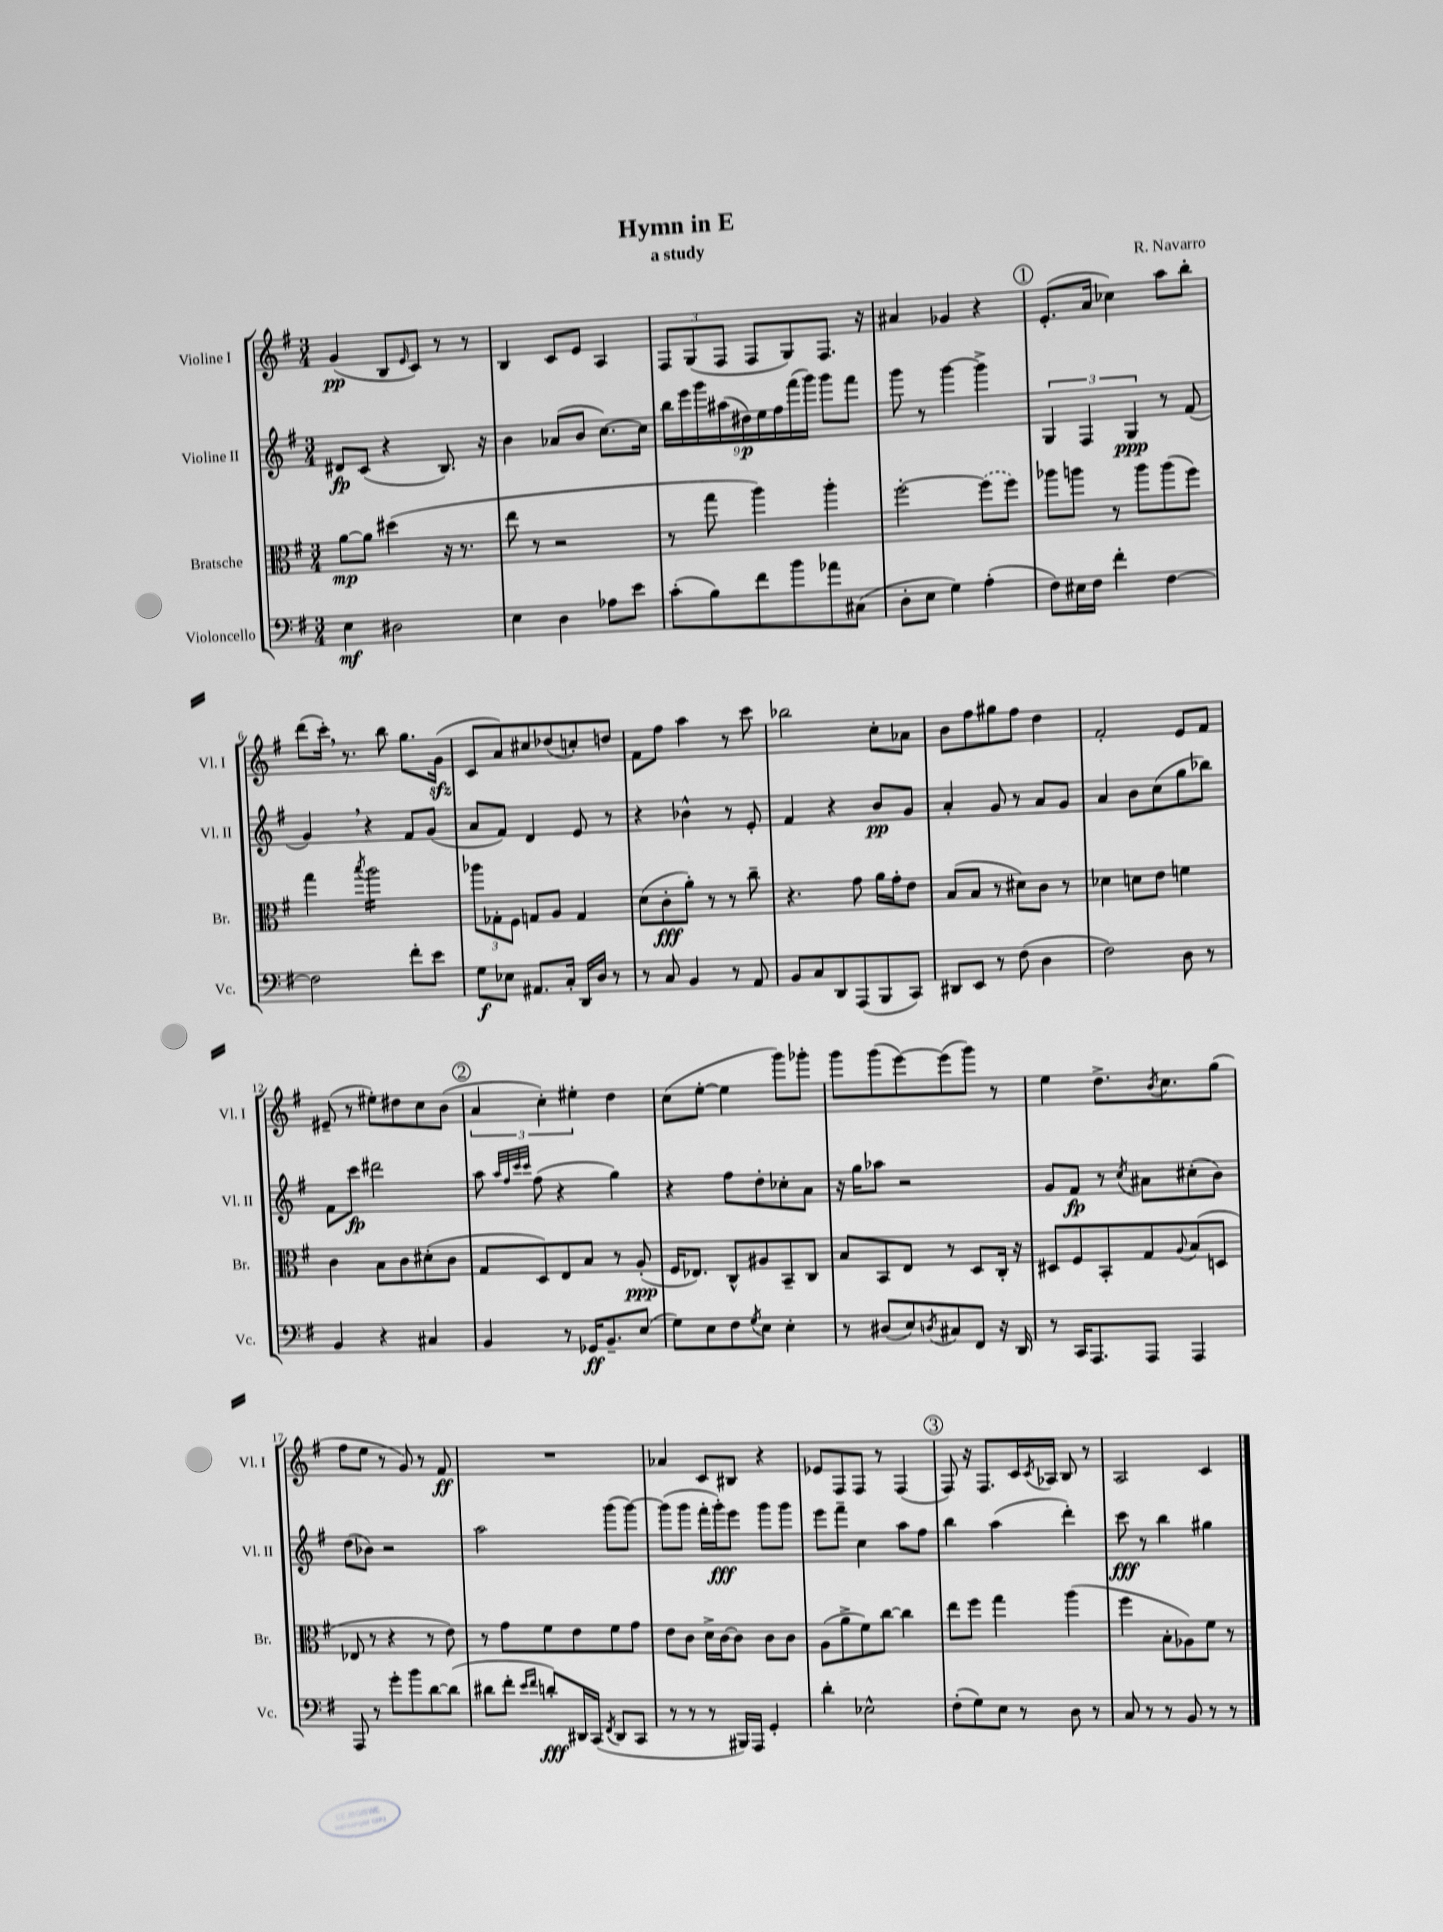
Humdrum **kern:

**kern	**dynam	**kern	**dynam	**kern	**dynam	**kern	**dynam
*part4	*part4	*part3	*part3	*part2	*part2	*part1	*part1
*staff4	*staff4	*staff3	*staff3	*staff2	*staff2	*staff1	*staff1
*I"Violoncello	*	*I"Bratsche	*	*I"Violine II	*	*I"Violine I	*
*I'Vc.	*	*I'Br.	*	*I'Vl. II	*	*I'Vl. I	*
*clefF4	*	*clefC3	*	*clefG2	*	*clefG2	*
*k[f#]	*	*k[f#]	*	*k[f#]	*	*k[f#]	*
*M3/4	*	*M3/4	*	*M3/4	*	*M3/4	*
=1	=1	=1	=1	=1	=1	=1	=1
4E\	mf	[8a\L	mp	8d#X/L	fp	(4g/	pp
.	.	8a\J]	.	(8c/J	.	.	.
2D#X\	.	(4dd#X\	.	4r	.	8B/L	.
.	.	.	.	.	.	16qqe/	.
.	.	.	.	.	.	8c/J)	.
.	.	16r	.	8.B/)	.	8r	.
.	.	8.r	.	.	.	.	.
.	.	.	.	.	.	8r	.
.	.	.	.	16r	.	.	.
=2	=2	=2	=2	=2	=2	=2	=2
4E\	.	8ee\	.	4b\	.	4B/	.
.	.	8r	.	.	.	.	.
4D\	.	2r	.	(8a-X/L	.	8c/L	.
.	.	.	.	8b/J	.	8e/J	.
8A-X\L	.	.	.	[8.cc\L)	.	4A/	.
8e\J	.	.	.	.	.	.	.
.	.	.	.	16cc\Jk]	.	.	.
=3	=3	=3	=3	=3	=3	=3	=3
(8c'\L	.	8r	.	18bb\LL	.	12F#/L	.
.	.	.	.	18eee\	.	.	.
.	.	.	.	.	.	(12G/	.
.	.	.	.	18ggg\	.	.	.
8B\)	.	8gg\	.	.	.	.	.
.	.	.	.	(18aa#X\	.	12F#/J	.
.	.	.	.	18dd#X\)	p	.	.
8f#\	.	4aa\)	.	.	.	8F#/L	.
.	.	.	.	18ee\	.	.	.
.	.	.	.	18ff#\	.	.	.
8b\	.	.	.	.	.	8G/)	.
.	.	.	.	(18fff#\	.	.	.
.	.	.	.	18ggg\JJ)	.	.	.
8a-X\	.	4aa'\	.	8ggg\L	.	8.F#/J	.
(8C#X\J	.	.	.	8fff#\J	.	.	.
.	.	.	.	.	.	16r	.
=4	=4	=4	=4	=4	=4	=4	=4
8D'\L	.	[2ff#'\	.	8ggg\	.	4a#X/	.
8E\J	.	.	.	8r	.	.	.
4G\)	.	.	.	[4ggg\	.	4g-X/	.
(4A'\	.	(8ff#\L]	.	4ggg^\]	.	4r	.
.	.	8ff#\J)	.	.	.	.	.
!!LO:REH:place=s1:t=1
=5	=5	=5	=5	=5	=5	=5	=5
8F#\L)	.	8aa-X\L	.	6G/	.	(8.e'/L	.
16E#X\L	.	8aan\J	.	.	.	.	.
.	.	.	.	6F#/	.	.	.
16F#\JJ	.	.	.	.	.	16a/Jk	.
4f#'\	.	8r	.	.	.	4cc-X\)	.
.	.	.	.	6G/	ppp	.	.
.	.	8aa\L	.	.	.	.	.
[4F#\	.	(8aa\	.	8r	.	8aa\L	.
.	.	8ff#\J)	.	(8f#/	.	8bb'\J	.
!!LO:LB:g=z
=6	=6	=6	=6	=6	=6	=6	=6
2F#\]	.	4gg\	.	4g,/)	.	(8ddd\L	.
.	.	.	.	.	.	16ccc',\Jk)	.
.	.	.	.	.	.	8.r	.
.	.	8qbb/	.	.	.	.	.
*	*	*tremolo	*	*	*	*	*
.	.	16aa\LL	.	4r	.	.	.
.	.	16aa\	.	.	.	.	.
.	.	16aa\	.	.	.	8bb\	.
.	.	16aa\	.	.	.	.	.
8f#'\L	.	16aa\	.	8f#/L	.	8.gg\L	.
.	.	16aa\	.	.	.	.	.
8e\J	.	16aa\	.	(8g/J	.	.	.
.	.	16aa\JJ	.	.	.	(16gzz\Jk	.
*	*	*Xtremolo	*	*	*	*	*
=7	=7	=7	=7	=7	=7	=7	=7
8G\L	f	12aa-X\L	.	8a/L	.	8c/L	.
.	.	12G-X'\	.	.	.	.	.
8E-X\J	.	.	.	8f#/J)	.	8a/)	.
.	.	12F#\J	.	.	.	.	.
8.AA#X/L	.	8Gn/L	.	4d/	.	8cc#X/	.
.	.	8A/J	.	.	.	(8dd-X/	.
16C'/Jk	.	.	.	.	.	.	.
16DD/LL	.	4G/	.	8e/	.	8ccn'/)	.
16D/JJ	.	.	.	.	.	.	.
8r	.	.	.	8r	.	8ddn/J	.
=8	=8	=8	=8	=8	=8	=8	=8
8r	.	(8d\L	.	4r	.	8f#\L	.
8C/	.	8c'\	fff	.	.	8ff#\J	.
4BB/	.	8a'\J)	.	4b-X^^\	.	4aa\	.
.	.	8r	.	.	.	.	.
8r	.	8r	.	8r	.	8r	.
8AA/	.	8cc~\	.	8e'/	.	8ccc\	.
=9	=9	=9	=9	=9	=9	=9	=9
8BB/L	.	4.r	.	4f#/	.	2bb-X\	.
8C/	.	.	.	.	.	.	.
8DD/	.	.	.	4r	.	.	.
(8AAA/	.	8g\	.	.	.	.	.
8BBB/	.	16a\LL	.	8b/L	pp	8cc'\L	.
.	.	16g'\J	.	.	.	.	.
8CC/J)	.	8e\J	.	8g/J	.	8a-X\J	.
=10	=10	=10	=10	=10	=10	=10	=10
8DD#X/L	.	(8B/L	.	4a'/	.	8b\L	.
8EE/J	.	8B/J	.	.	.	8ff#\	.
8r	.	8r	.	8g/	.	8gg#X\	.
(8F#\	.	8d#X\L)	.	8r	.	8ff#\J	.
4D\	.	8c\J	.	8a/L	.	4dd\	.
.	.	8r	.	8g/J	.	.	.
=11	=11	=11	=11	=11	=11	=11	=11
2F#\)	.	4d-X\	.	4a/	.	2f#'/	.
.	.	8dn\L	.	8b\L	.	.	.
.	.	8e\J	.	(8cc\	.	.	.
8D\	.	4fn\	.	8gg\	.	8e/L	.
8r	.	.	.	8bb-X\J)	.	8f#/J	.
!!LO:LB:g=z
=12	=12	=12	=12	=12	=12	=12	=12
4BB/	.	4c\	.	8f#\L	.	(8e#X~/	.
.	.	.	.	8ccc\J	fp	8r	.
4r	.	8B\L	.	2ddd#X\	.	8ee#X'\L)	.
.	.	8c\	.	.	.	8dd#X\	.
4C#X/	.	(8d#X'\	.	.	.	8cc\	.
.	.	8c\J	.	.	.	(8b\J	.
!!LO:REH:place=s1:t=2
=13	=13	=13	=13	=13	=13	=13	=13
4BB/	.	8G/L	.	8aa\	.	6a/	.
.	.	.	.	32qqaa/LLL	.	.	.
.	.	.	.	32qqff#/	.	.	.
.	.	.	.	32qqccc/	.	.	.
.	.	.	.	32qqccc/JJJ	.	.	.
.	.	8D/)	.	(8ff#\	.	.	.
.	.	.	.	.	.	6cc'\)	.
8r	.	8E/	.	4r	.	.	.
.	.	.	.	.	.	6ee#X'\	.
16GG-X/KL	ff	8B/J	.	.	.	.	.
8.BB~/	.	.	.	.	.	.	.
.	.	8r	.	4gg\)	.	4dd\	.
(8E/J	.	(8A'/	ppp	.	.	.	.
=14	=14	=14	=14	=14	=14	=14	=14
8G\L)	.	16F#/KL	.	4r	.	(8cc\L	.
.	.	8.E-X/J)	.	.	.	.	.
8E\	.	.	.	.	.	[8ee'\J	.
8F#\	.	8C^^/L	.	8ff#\L	.	4ee\]	.
8qG/	.	.	.	.	.	.	.
8E\J	.	8A#X/	.	8dd'\	.	.	.
4E'\	.	8BB~/	.	8cc-X'\	.	8ggg\L)	.
.	.	8C/J	.	8a\J	.	8ggg-X'\J	.
=15	=15	=15	=15	=15	=15	=15	=15
8r	.	8B/L	.	16r	.	8ggg\L	.
.	.	.	.	16gg\KL	.	.	.
(8D#X/L	.	8BB/	.	8aa-X\J	.	(8ggg\	.
8E/)	.	8E/J	.	2r	.	[8eee\)	.
8qDn/	.	.	.	.	.	.	.
8C#X/	.	8r	.	.	.	(8eee\]	.
8FF#/J	.	8D/L	.	.	.	8ggg\J)	.
16r	.	16C'/Jk	.	.	.	8r	.
16DD/	.	16r	.	.	.	.	.
=16	=16	=16	=16	=16	=16	=16	=16
8r	.	8D#X/L	.	8g/L	.	4ee\	.
16CC/KL	.	8F#/	.	8f#/J	fp	.	.
8.AAA/	.	.	.	.	.	.	.
.	.	8BB'/	.	8r	.	8.dd^\L	.
.	.	.	.	8qcc/	.	.	.
8AAA/J	.	8G/	.	8a#X\L	.	.	.
.	.	.	.	.	.	8qb/	.
.	.	.	.	.	.	8.cc\	.
.	.	8qqA/	.	.	.	.	.
4AAA/	.	(8B/	.	(8cc#X'\	.	.	.
.	.	8Dn/J	.	8b\J)	.	(8gg\J	.
!!LO:LB:g=z
=17	=17	=17	=17	=17	=17	=17	=17
8AAA/	.	8E-X/	.	(8dd\L	.	8ff#\L	.
8r	.	8r	.	8b-X\J)	.	8ee\J	.
8g'\L	.	4r	.	2r	.	8r	.
8b\	.	.	.	.	.	8g/)	.
[8d\	.	8r	.	.	.	8r	.
(8d\J]	.	8e\)	.	.	.	8f#/	ff
=18	=18	=18	=18	=18	=18	=18	=18
8d#X\L	.	8r	.	2aa\	.	2.r	.
8f#'\J	.	8g\L	.	.	.	.	.
16qqe/LL	.	.	.	.	.	.	.
16qqf#/JJ	.	.	.	.	.	.	.
8dn'/L)	fff	8f#\	.	.	.	.	.
16DD#X/L	.	8e\	.	.	.	.	.
(16CC/JJ	.	.	.	.	.	.	.
8qFF#/	.	.	.	.	.	.	.
8DD#/L	.	8f#\	.	(8ggg\L	.	.	.
8CC/J	.	8g\J	.	[8ggg\J)	.	.	.
=19	=19	=19	=19	=19	=19	=19	=19
8r	.	8e\L	.	(8ggg\L]	.	4a-X/	.
8r	.	8c\J	.	8ggg\J	.	.	.
8r	.	16d^\LL	.	16fff#'\LL	.	8c/L	.
.	.	[16c\J	.	16ggg'\J)	fff	.	.
16BBB#X/LL)	.	8c\J]	.	8eee\J	.	8B#X/J	.
16AAA/JJ	.	.	.	.	.	.	.
4GG'/	.	8c\L	.	8ggg\L	.	4r	.
.	.	8c\J	.	8ggg\J	.	.	.
=20	=20	=20	=20	=20	=20	=20	=20
4d'\	.	(8A\L	.	8eee\L	.	8e-X/L	.
.	.	8a^\	.	8fff#~\J	.	8F#/	.
2E-X^^\	.	8f#\)	.	4cc\	.	8F#/J	.
.	.	[8cc\J	.	.	.	8r	.
.	.	4cc\]	.	8aa\L	.	(4F#/	.
.	.	.	.	8ff#\J	.	.	.
!!LO:REH:place=s1:t=3
=21	=21	=21	=21	=21	=21	=21	=21
(8F#'\L	.	8ee\L	.	4bb\	.	8F#/)	.
8G\)	.	8ff#\J	.	.	.	16r	.
.	.	.	.	.	.	8.F#/L	.
8E\J	.	4gg\	.	(4aa\	.	.	.
8r	.	.	.	.	.	16c/L	.
.	.	.	.	.	.	8qc/	.
.	.	.	.	.	.	16A-X/JJ	.
8D\	.	(4aa\	.	4ddd'\)	.	8B/	.
8r	.	.	.	.	.	8r	.
=22	=22	=22	=22	=22	=22	=22	=22
8C/	.	4ff#\	.	8ccc\	fff	2A/	.
8r	.	.	.	8r	.	.	.
8r	.	8B'\L	.	4bb\	.	.	.
8BB/	.	8A-X\)	.	.	.	.	.
8r	.	8f#\J	.	4gg#X\	.	4c/	.
8r	.	8r	.	.	.	.	.
==	==	==	==	==	==	==	==
*-	*-	*-	*-	*-	*-	*-	*-
